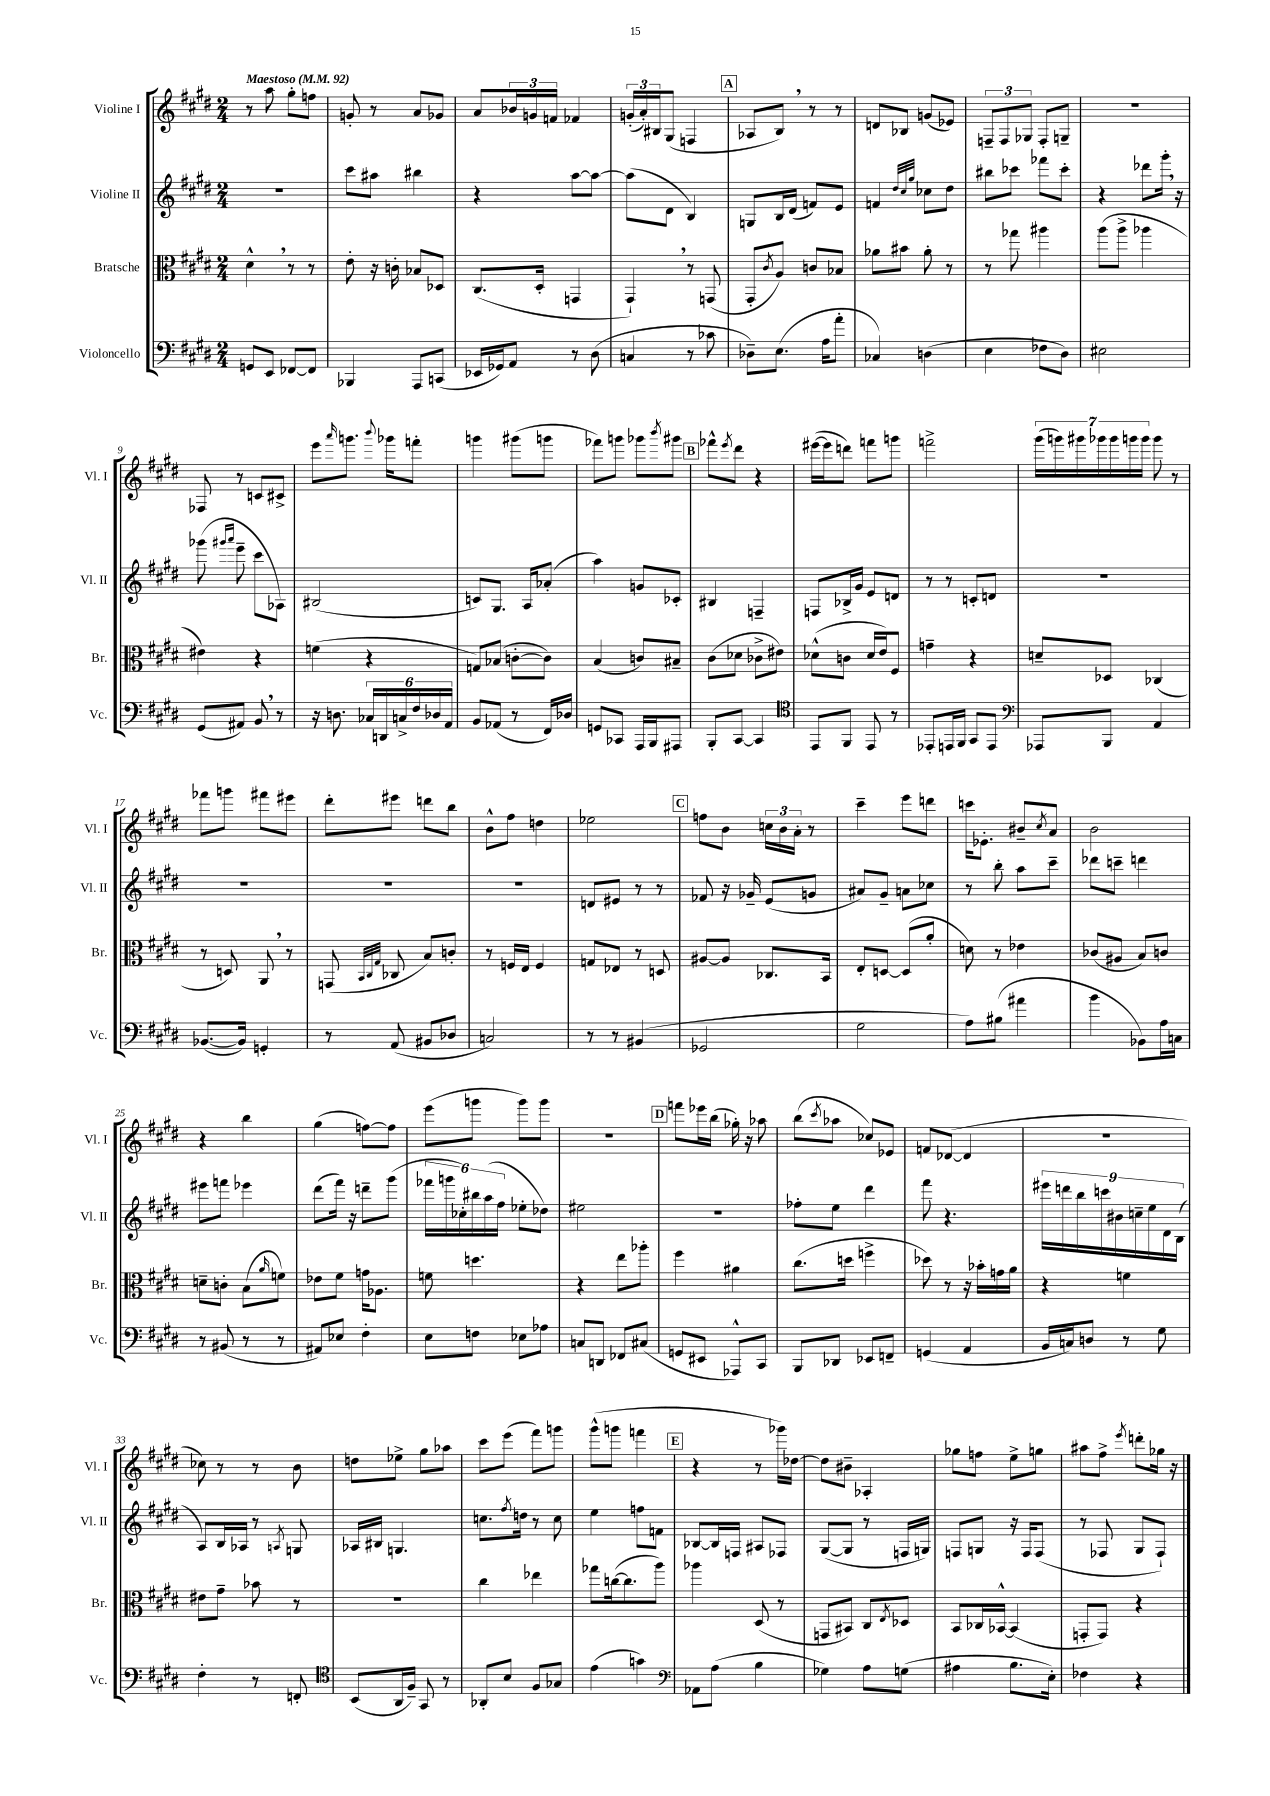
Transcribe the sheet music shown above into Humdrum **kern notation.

**kern	**kern	**kern	**kern
*part4	*part3	*part2	*part1
*staff4	*staff3	*staff2	*staff1
*I"Violoncello	*I"Bratsche	*I"Violine II	*I"Violine I
*I'Vc.	*I'Br.	*I'Vl. II	*I'Vl. I
*clefF4	*clefC3	*clefG2	*clefG2
*k[f#c#g#d#]	*k[f#c#g#d#]	*k[f#c#g#d#]	*k[f#c#g#d#]
*M2/4	*M2/4	*M2/4	*M2/4
*MM92	*MM92	*MM92	*MM92
=1	=1	=1	=1
!	!	!	!LO:TX:a:B:t=Maestoso
8GGn/L	4d#^^,\	2r	8r
8EE/J	.	.	8aa\
[8FF-X/L	8r	.	8gg#'\L
8FF-/J]	8r	.	8ffn\J
=2	=2	=2	=2
4BBB-X/	8e'\	8ccc#\L	8gn'/
.	16r	8aa#X\J	8r
.	16cn'\	.	.
8AAA/L	8B-X/L	4bb#X\	8a/L
(8CCn/J	8D-X/J	.	8g-X/J
=3	=3	=3	=3
16EE-X/LL	(8.C#/L	4r	8a/L
16GG-X/J)	.	.	.
8AA/J	.	.	24b-X/L
.	.	.	24gn/
.	16D#'/Jk	.	.
.	.	.	24fn/JJ
8r	4GGn/	[8aa\L	4f-X/
(8D#\	.	8aa\J_	.
=4	=4	=4	=4
4Cn/	4GG#`,/)	(8aa\L]	(24gn'/LL
.	.	.	24a'/)
.	.	.	24B#X/J
.	.	8d#\J	(8G#/J
8r	8r	4B/)	4Fn/
8c-X\	(8GGn/	.	.
!!LO:REH:place=s1:t=A
=5	=5	=5	=5
8D-X~\L)	8GG#'/L	8Gn/L	8A-X/L
.	8qc#/	.	.
(8.E\J	8A/J)	16B/L	8B,/J)
.	.	(16d#/JJ	.
.	8cn/L	8fn/L)	8r
16A\KL	.	.	.
8a'\J	8B-X/J	8e/J	8r
=6	=6	=6	=6
4C-X/)	8a-X\L	4fn/	8dn/L
.	8b#X\J	.	8B-X/J
.	.	32qqdd#/LLL	.
.	.	32qqcc#/	.
.	.	32qqgg#/JJJ	.
(4Dn\	8a-'\	8cc-X\L	(8gn/L
.	8r	8dd#\J	8e-X/J)
=7	=7	=7	=7
4E\	8r	8bb#X\L	12Fn~/L
.	.	.	12F/
.	8gg-X\	8ccc-X\J	.
.	.	.	12G-X/J
8F-X\L	4aa#X\	8fff-X\L	8F'/L
8D#\J)	.	8ccc-'\J	8Gn~/J
=8	=8	=8	=8
2E#X\	(8aa\L	4r	2r
.	8aa^\J	.	.
.	4aa-X\	8ddd-X\L	.
.	.	16ggg#',\Jk	.
.	.	16r	.
!!LO:LB:g=z
=9	=9	=9	=9
(8GG#/L	4e#X\)	(8ggg-X\	8F-X/
.	.	16qqggg#X/LL	.
.	.	16qqaaa/JJ	.
8AA#X/J)	.	8eee~\	8r
8BB,/	4r	8ccc#\L	8cn/L
8r	.	8A-X\J)	8c#X^/J
=10	=10	=10	=10
16r	(4fn\	(2B#X/	8eee\L
8.Dn\	.	.	.
.	.	.	16qqaaa/
.	.	.	8.gggn\J
24C-X/LL	4r	.	.
24DDn/	.	.	.
.	.	.	8qqbbb/
.	.	.	16ggg-X\KL
24Cn^/	.	.	.
24F#/	.	.	8fffn'\J
24D-X/	.	.	.
24AA/JJ	.	.	.
=11	=11	=11	=11
8BB/L	8Gn/L)	8cn/L)	4gggn\
(8AA-X/J	(8B-X/J	8.G#/J	.
8r	[8cn'\L	.	(8ggg#X\L
.	.	16A/KL	.
16FF#/LL)	8c\J])	(8a-X'/J	8gggn\J
16D-X/JJ	.	.	.
=12	=12	=12	=12
8GGn/L	(4B/	4aa\)	8fff-X\L)
8CC-X/J	.	.	8gggn\J
16AAA/LL	8cn/L)	8gn/L	8ggg-X\L
16BBB/J	.	.	.
.	.	.	8qbbb/
8AAA#X/J	8B#X~/J	8c-X'/J	8ggg#X\J
!!LO:REH:place=s1:t=B
=13	=13	=13	=13
8BBB'/L	(8c#\L	4B#X/	8fff-X^^\L
.	.	.	8qeee/
[8CC#/J	8d-X\J	.	8ddd#\J
4CC#/]	8c-X^\L	4Fn~/	4r
.	8e#X\J)	.	.
=14	=14	=14	=14
*clefC4	*	*	*
8EE/L	(8d-X^^\L	8Fn/L	([16eee#X\LL
.	.	.	16eee#\J]
8FF#/J	8cn\J	16B-X^/L	8dddn\J)
.	.	16g#/JJ	.
8EE/	16d-/LL	8e/L	8fffn\L
.	16e/J)	.	.
8r	8F#/J	8dn/J	8gggn\J
=15	=15	=15	=15
8EE-X'/L	4gn~\	8r	2fffn^\
16EEn/L	.	8r	.
16FF#/JJ	.	.	.
8GG#/L	4r	8cn'/L	.
8EE/J	.	8dn/J	.
=16	=16	=16	=16
*clefF4	*	*	*
8AAA-X/L	8dn~/L	2r	(28ggg#\LL
.	.	.	28gggn\)
.	.	.	28ggg#X\
.	.	.	28ggg-X\
8BBB/J	8D-X/J	.	.
.	.	.	28ggg-\
.	.	.	28gggn\
.	.	.	28ggg\JJ
4AA/	(4C-X/	.	8ggg\
.	.	.	8r
!!LO:LB:g=z
=17	=17	=17	=17
([8.BB-X/L	8r	2r	8fff-X\L
.	8Dn/)	.	8gggn\J
16BB-/Jk])	.	.	.
4GGn'/	8AA,/	.	8fff#X\L
.	8r	.	8eee#X\J
=18	=18	=18	=18
8r	(8GGn/	2r	8ddd#'\L
.	32qqBB/LLL	.	.
.	32qqC#/	.	.
.	32qqG#/JJJ	.	.
(8AA/	8C-X/	.	8eee#X\J
8BB#X/L	8B/L)	.	8dddn\L
8D-X/J	8cn'/J	.	8bb\J
=19	=19	=19	=19
2Cn/)	8r	2r	8b^^\L
.	16Fn/LL	.	8ff#\J
.	16E/JJ	.	.
.	4F/	.	4ddn\
=20	=20	=20	=20
8r	8Gn/L	8dn/L	2ee-X\
8r	8E-X/J	8e#X/J	.
(4BB#X/	8r	8r	.
.	8Dn/	8r	.
!!LO:REH:place=s1:t=C
=21	=21	=21	=21
2GG-X/	[8A#X/L	8f-X/	8ffn\L
.	8A#/J]	16r	8b\J
.	.	16g-X~/	.
.	8.C-X/L	(8e/L	24ccn\LL
.	.	.	24b\
.	.	.	24a'\JJ
.	.	8gn/J	8r
.	16BB/Jk	.	.
=22	=22	=22	=22
2G#\	8E'/L	8a#X/L)	4ccc#~\
.	[8Dn/J	8g#~/J	.
.	(8D/L]	8an\L	8eee\L
.	8a'/J	8cc-X\J	8dddn\J
=23	=23	=23	=23
8A\L)	8dn\)	8r	16cccn\KL
.	.	.	8.e-X'\J
(8B#X\J	8r	8bb'\	.
4a#X\	4e-X\	8aa\L	8b#X~/L
.	.	.	8qcc#/
.	.	8ccc#~\J	8a/J
=24	=24	=24	=24
4b\	(8c-X/L	8ddd-X\L	2b\
.	8A#X/J	8cccn~\J	.
8BB-X\L)	8B/L)	4dddn\	.
16A\L	8cn/J	.	.
16Cn\JJ	.	.	.
!!LO:LB:g=z
=25	=25	=25	=25
8r	8dn~\L	8eee#X\L	4r
(8BB#X/	8cn'\J	8fffn\J	.
8r	(8B\L	4eee-X\	4bb\
.	16qqa/	.	.
8r	8fn\J)	.	.
=26	=26	=26	=26
8AA#X/L)	8e-X\L	(8ddd#\L	(4gg#\
8E-X/J	8f#\J	16fff#\Jk)	.
.	.	16r	.
4F#'\	16gn\KL	8dddn~\L	[8ffn\L)
.	8.A-X\J	.	.
.	.	(8ggg#\J	8ff\J]
=27	=27	=27	=27
8E\L	8fn\	24fff-X\LL	(8eee\L
.	.	24gggn\	.
.	.	24cc-X'\)	.
8Fn\J	4.ddn\	24bb#X\	8gggn\J
.	.	(24aa\	.
.	.	24ff#\JJ	.
8E-X\L	.	8ee-X'\L	8ggg\L)
8A-X\J	.	8dd-X\J)	8ggg\J
=28	=28	=28	=28
8Cn/L	4r	2ee#X\	2r
8DDn/J	.	.	.
8FF-X/L	8ee\L	.	.
(8C#X/J	8aa-X'\J	.	.
!!LO:REH:place=s1:t=D
=29	=29	=29	=29
8GGn/L	4ff#\	2r	8fffn\L
8EE#X/J	.	.	16eee-X\L
.	.	.	(16bb\JJ
8AAA-X^^/L)	4a#X\	.	16gg-X'\)
.	.	.	16r
8CC#/J	.	.	8aa-X\
=30	=30	=30	=30
8BBB/L	(8.cc#\L	8ff-X'\L	(8bb\L
.	.	.	8qccc#/
8DD-X/J	.	8ee\J	8aa-X\J
.	16ddn\Jk	.	.
8EE-X/L	4ffn^\	4ddd#\	8cc-X/L)
8FFn~/J	.	.	8e-X/J
=31	=31	=31	=31
(4GGn/	8dd-X\)	8fff#\	8fn/L
.	8r	4.r	([8d-X/J
4AA/	16r	.	4d-/]
.	16b-X'\LL	.	.
.	16gn\	.	.
.	16a\JJ	.	.
=32	=32	=32	=32
16BB/LL	4r	18eee#X\LL	2r
.	.	18dddn\	.
16Cn/J)	.	.	.
.	.	18bb\	.
8Dn/J	.	.	.
.	.	18cccn\	.
.	.	18b#X\	.
8r	4fn\	.	.
.	.	18ccn~\	.
.	.	18ee\	.
8G#\	.	.	.
.	.	18d#\	.
.	.	(18B\JJ	.
!!LO:LB:g=z
=33	=33	=33	=33
4F#'\	8e#X\L	8A/L)	8cc-X\)
.	8g#~\J	16B/L	8r
.	.	16A-X/JJ	.
8r	8b-X\	8r	8r
.	.	8qAn/	.
8FFn'/	8r	8Gn/	8b\
=34	=34	=34	=34
*clefC4	*	*	*
(8BB/L	2r	16A-X/LL	8ddn\L
.	.	16B#X/JJ	.
16AA/L	.	4.Gn/	8ee-X^\J
16F#~/JJ)	.	.	.
8GG#/	.	.	8gg#\L
8r	.	.	8aa-X\J
=35	=35	=35	=35
8AA-X'/L	4cc#\	8.ccn\L	8ccc#\L
8B/J	.	.	(8eee\J
.	.	8qff#/	.
.	.	16ddn\Jk	.
8F#/L	4ee-X\	8r	8fff#\L)
8G-X/J	.	8cc\	8gggn\J
=36	=36	=36	=36
(4e\	8gg-X\L	4ee\	(8ggg#^^\L
.	([16ccn\k	.	8gggn\J
.	8.cc\]	.	.
4gn\)	.	8ffn\L	4fffn\
.	8aa\J)	8fn\J	.
!!LO:REH:place=s1:t=E
=37	=37	=37	=37
*clefF4	*	*	*
8AA-X\L	4aa-X\	[8B-X/L	4r
(8A\J	.	16B-/L]	.
.	.	16Fn/JJ	.
4B\	(8D#/	8A#X/L	8r
.	8r	8F-X/J	16ggg-X\LL)
.	.	.	[16dd-X\JJ
=38	=38	=38	=38
4G-X\)	8GGn/L	([8G#/L	8dd-\L]
.	8BB#X/J)	8G#/J]	8b#X~\J
8A\L	8C#/L	8r	4A-X'/
.	8qE/	.	.
(8Gn\J	8D-X/J	16Fn/LL	.
.	.	16Gn/JJ)	.
=39	=39	=39	=39
4A#X\	8BB/L	8Fn/L	8gg-X\L
.	16C-X/L	8Gn/J	8ffn\J
.	[16BB-X^^/JJ	.	.
8.B\L	(4BB-/]	16r	8ee^\L
.	.	16F/KL	.
.	.	(8F/J	8ggn\J
16E'\Jk)	.	.	.
=40	=40	=40	=40
4F-X\	8GGn'/L	8r	8aa#X\L
.	8GG/J)	8F-X/	8ff#^\J
.	.	.	8qeee/
4r	4r	8G#/L	8dddn'\L
.	.	8F-`/J)	16gg-X\Jk
.	.	.	16r
==	==	==	==
*-	*-	*-	*-
